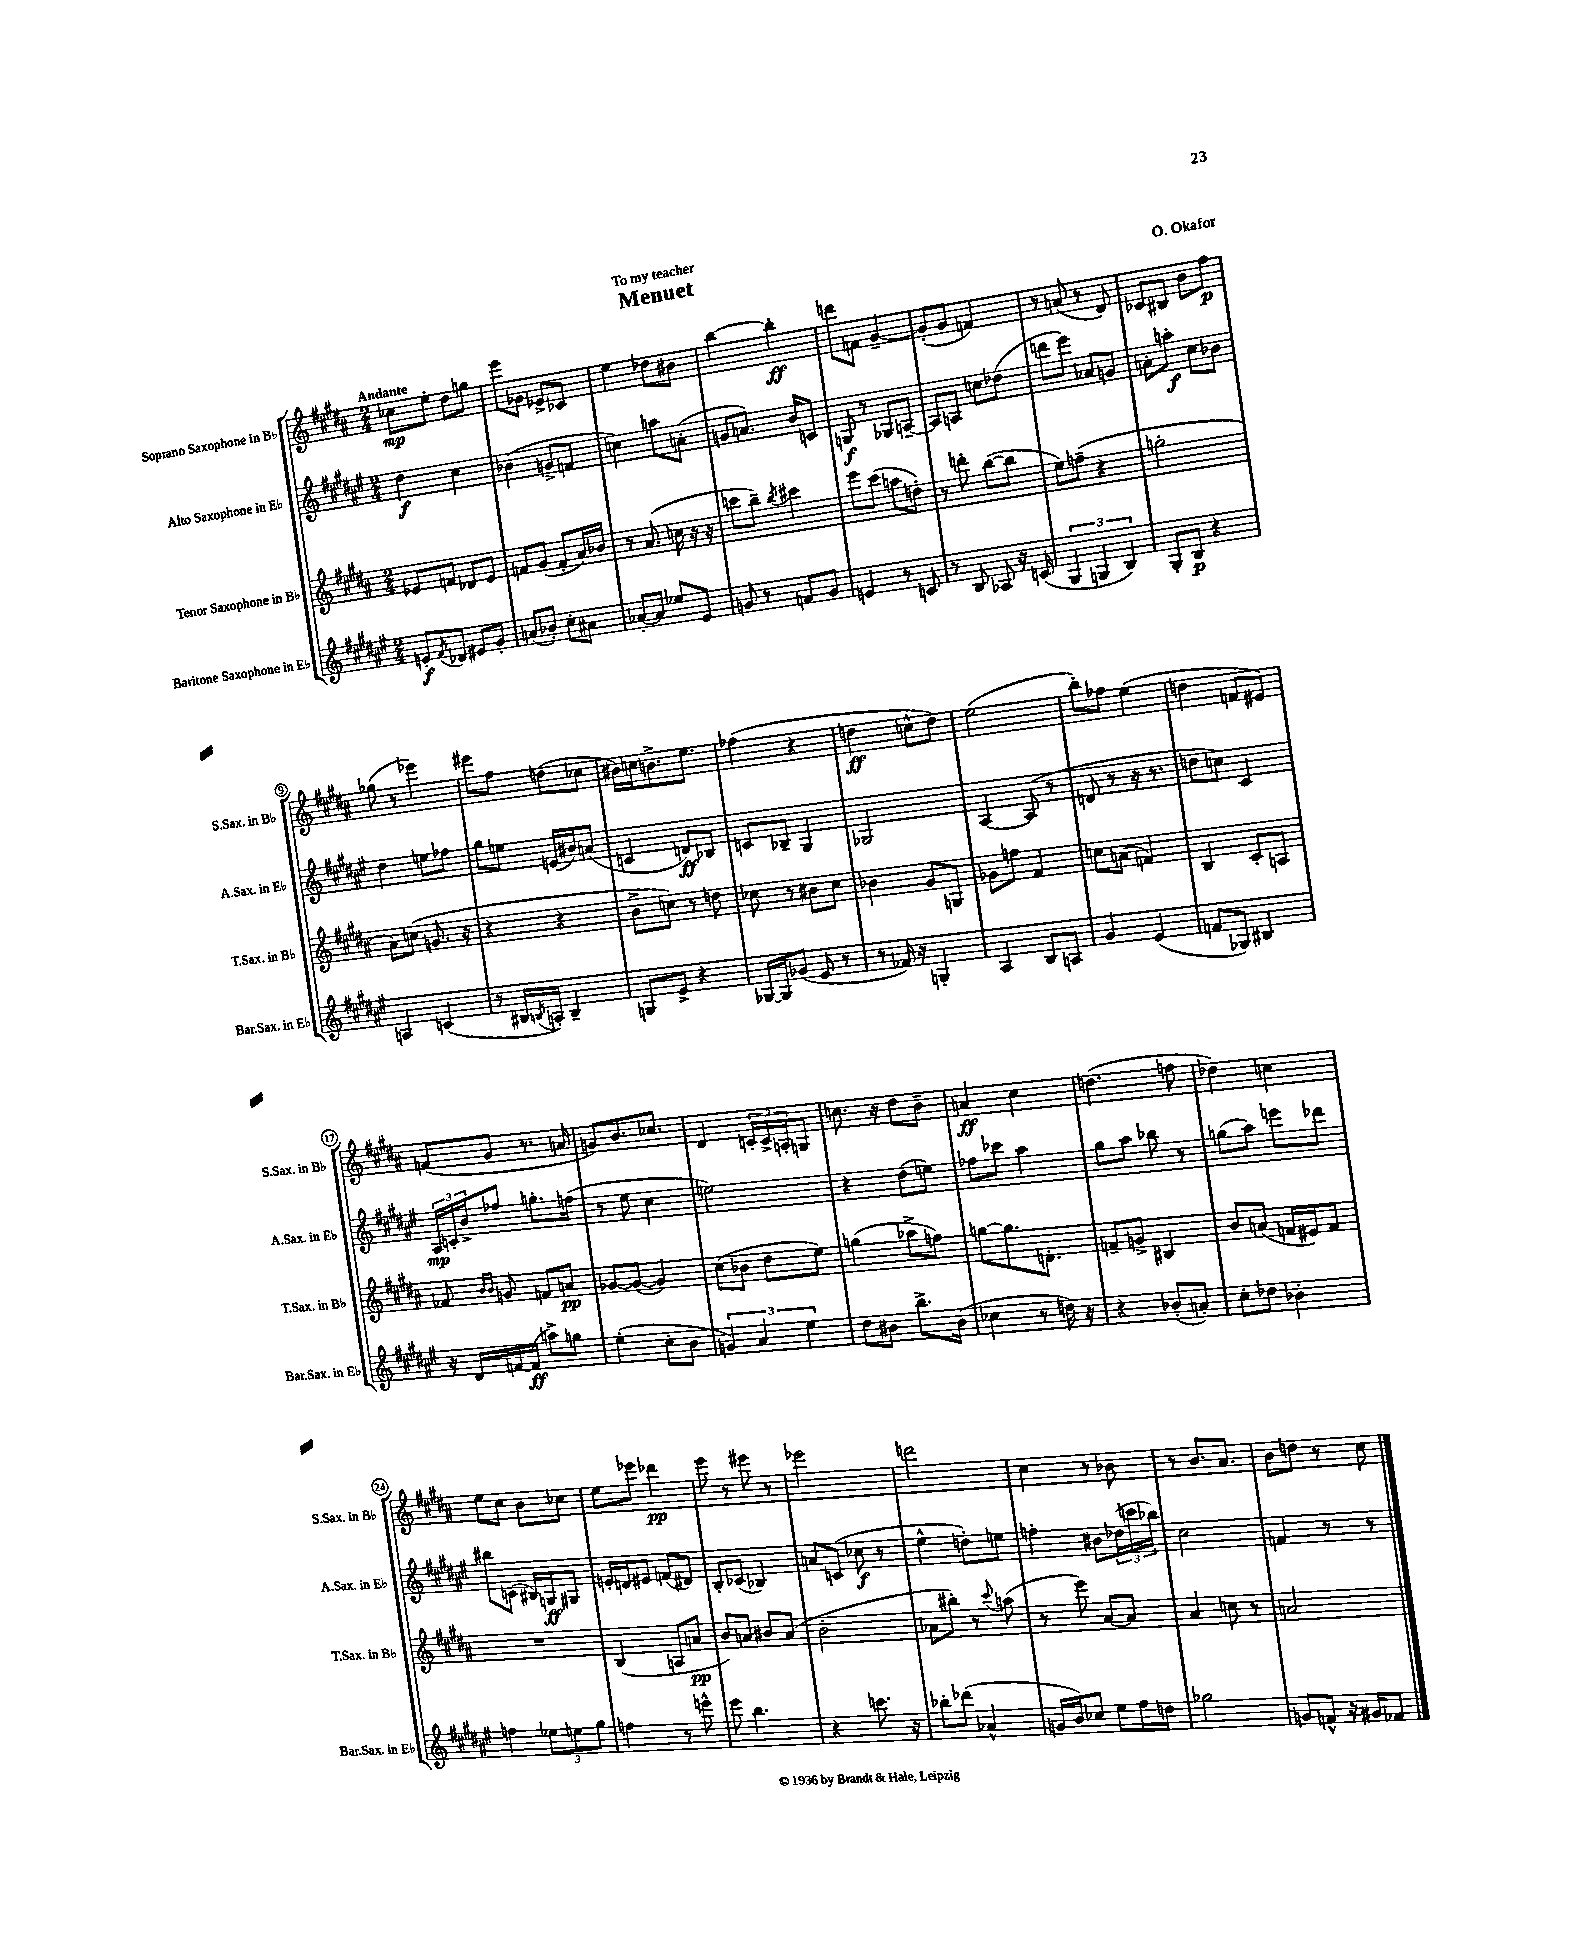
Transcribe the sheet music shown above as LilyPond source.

\header { title = "Menuet" composer = "O. Okafor" dedication = "To my teacher" }
<<
\new StaffGroup <<
\new Staff = "s0" \with { instrumentName = "Soprano Saxophone in Bb" shortInstrumentName = "S.Sax. in Bb" } {
    \clef treble \key b \major \numericTimeSignature \time 2/4 \tempo "Andante"
    ces''8\mp e''8-. dis''8 g''8 |
    e'''8 ges'8 ees'8-> ces'8 |
    e''4 des''8 bis'8 |
    b''4~ b''4-.\ff |
    d'''8 f'8 gis'4~-- |
    gis'8-.( gis'8 f'4) |
    r8 a'8( r8 dis'8) |
    ces'8 bis8 b'8 fis''8\p |
    ges''8( r8 ees'''4) |
    eis'''8 fis''8 d''8( ces''8 |
    bis'16) c''16 b'8.-> e''8. |
    fes''4( r4 |
    d''4\ff c''8-^ d''8) |
    e''2( |
    b''8-.) fes''8 e''4( |
    d''4 f'8 eis'8) |
    f'8( gis'8 r8. a'16 |
    g'8) b'8. ces''8. |
    dis'4 \tuplet 3/2 { c'16-. c'16-> a16-. } g8 |
    c''8. r16 dis''8 b'8-- |
    a'4\ff cis''4 |
    d''4.( f''8 |
    des''4) c''4 |
    e''8 cis''8 b'8 ces''8 |
    e''8 ees'''8 des'''4\pp |
    e'''8 r8 eis'''8 r8 |
    ees'''2 |
    d'''2 |
    cis''4 r8 bes'8 |
    r8 b'8. ais'8. |
    b'8 d''8 r8 cis''8 \bar "|." |
}
\new Staff = "s1" \with { instrumentName = "Alto Saxophone in Eb" shortInstrumentName = "A.Sax. in Eb" } {
    \clef treble \key fis \major \numericTimeSignature \time 2/4
    dis''4\f cis''4 |
    bes'4( g'8-> f'8 |
    c''4) a''8 a'8-.( |
    g'8 a'8.) b'16 c'8 |
    g8\f r8 ges8 a8~-- |
    a8 a8 c''8 des''8( |
    d'''8 eis'''8) aes'8 g'8 |
    a'8-. a''8-.\f cis''8 bes'8 |
    dis''4 e''8 fes''8 |
    gis''8 e''8 e'16( bis'16) a'8( |
    c'4 d'8\ff) bes8 |
    c'8 bes8-- gis4 |
    ges2 |
    ais4~ ais8( r8 |
    d'8 r8 r16 r8. |
    d''8 c''8) cis'4 |
    \tuplet 3/2 { ais16\mp c'16-. b'16-> } fes''8 g''8.-. f''16( |
    r8 eis''8 cis''4 |
    e''2) |
    r4 dis''8( e''8) |
    fes''8 ces'''8 ais''4 |
    gis''8 ais''8 bes''8 r8 |
    g''8( ais''8) e'''8 des'''8 |
    bis''8 c'8( bis16) g16\ff gis8 |
    e'16-. d'16 eis'8 f'8( dis'8) |
    b8-. ces'8( bes4) |
    a'8 c'8( ces''8\f r8 |
    eis''4-^ d''8-.) e''8 |
    f''4-. bis'8 \tuplet 3/2 { des''16( c'''16 bes''16) } |
    cis''2 |
    f'4 r8 r8 \bar "|." |
}
\new Staff = "s2" \with { instrumentName = "Tenor Saxophone in Bb" shortInstrumentName = "T.Sax. in Bb" } {
    \clef treble \key b \major \numericTimeSignature \time 2/4
    ees'8 f'8 des'8 ees'8 |
    f'8 gis'8( f'8-. ais'16) bes'16 |
    r8 ais'8.( c''16 r16 r16 |
    c'''8 b''8--) \acciaccatura { b''8 } cis'''4 |
    e'''8 cis'''8( a''8 d''8-.) |
    r8 d'''8-. b''8~( b''8 |
    e''8) f''8--( r4 |
    g''2-. |
    ais'8) c''8( g'8. r16 |
    r4 r4 |
    b'8-> c''8) r8 d''8 |
    ces''8 r8 bis'8 ces''8 |
    bes'4 gis'8 g8 |
    ges'8 f''8 fis'4 |
    c''8 a'8( f'4) |
    b4 cis'8-. a8 |
    fes'8 \grace { b'16 b'16 } g'8 f'8 a'8\pp |
    ges'8~ ges'8~( ges'4) |
    cis''8( bes'8 dis''8 e''8) |
    g''4( aes''8-> f''8) |
    g''8~ g''8. d'8.-. |
    f'8-- g'8-> bis4 |
    b'8 a'8( f'16 eis'16) f'8 |
    R2 |
    b4( a8 a'8\pp |
    b'8) a'8 bis'8 a'8( |
    b'2-. |
    aes'8 bis''8-.) r8 \appoggiatura { cis'''8 } a''8( |
    r8 e'''8) ais'8~ ais'8 |
    ais'4 c''8 r8 |
    a'2 \bar "|." |
}
\new Staff = "s3" \with { instrumentName = "Baritone Saxophone in Eb" shortInstrumentName = "Bar.Sax. in Eb" } {
    \clef treble \key fis \major \numericTimeSignature \time 2/4
    e'8-.\f \acciaccatura { fis'8 } des'8 eis'8 gis'8-. |
    a'8( bes'8-.) cis''8-. ais'8 |
    aes'8~-. aes'8 ees''8 eis'8 |
    g'8 r8 f'8 g'8 |
    e'4 r8 c'8 |
    r8 b8 aes8 r16 c'16( |
    \tuplet 3/2 { gis4 g4 b4) } |
    gis8-. b8\p r4 |
    a4 c'4( |
    r8 bis16 \acciaccatura { b8 } a16-.) b4-- |
    g8 eis'8-> r4 |
    ges16~ ges16 ges'8( eis'8 r8 |
    r8 fes'16) r16 g4-. |
    ais4 b8 a8 |
    gis'4 eis'4( |
    f'8 ges8) bis4 |
    r16 dis'16 f'16~ f'16\ff( a''8->) g''8 |
    eis''4-.( cis''8-. b'8 |
    \tuplet 3/2 { g'4) ais'4 eis''4 } |
    dis''8 bis'8 b''8.-> bis'16( |
    ces''4 r8 d''16) r16 |
    r4 bes'8-.( a'8-.) |
    cis''8-. des''8 bes'4-. |
    f''4 \tuplet 3/2 { ees''8 e''8 gis''8 } |
    f''4 r8 e'''8-^ |
    eis'''8 b''4. |
    r4 c'''8. r16 |
    bes''8-. des'''8( aes'4-^ |
    g'16 b'16) ces''8 eis''8 fis''16 d''16 |
    ges''2 |
    g'8 f'8-^ r16 gis'16 fes'8 \bar "|." |
}
>>
>>
\layout { \context { \Score \override BarNumber.stencil = #(make-stencil-circler 0.1 0.3 ly:text-interface::print) } }
